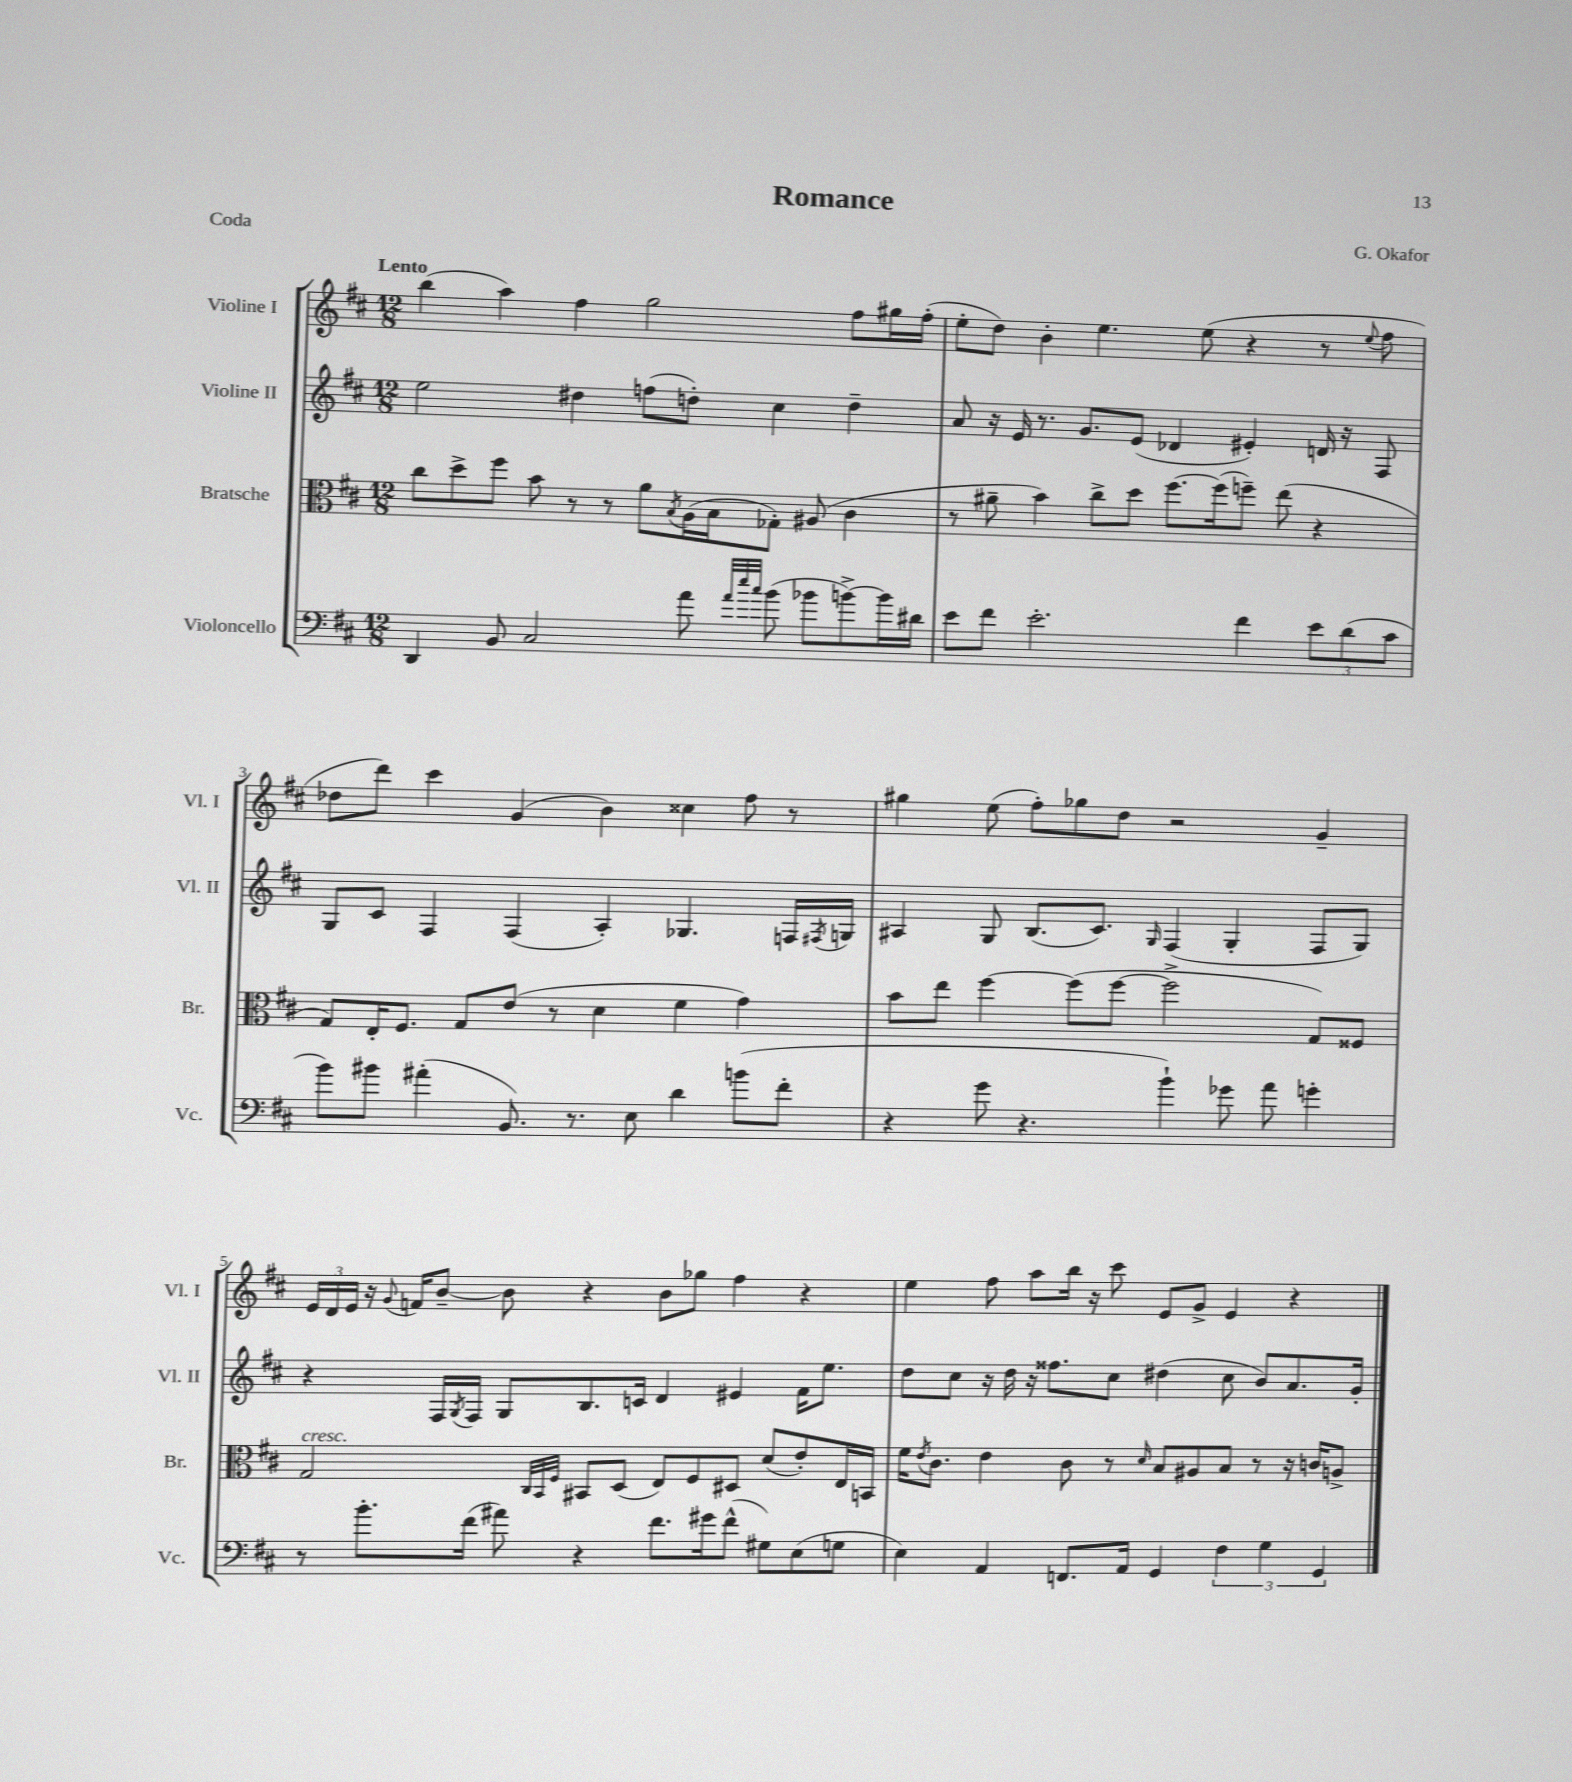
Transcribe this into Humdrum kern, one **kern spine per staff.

**kern	**kern	**kern	**kern
*part4	*part3	*part2	*part1
*staff4	*staff3	*staff2	*staff1
*I"Violoncello	*I"Bratsche	*I"Violine II	*I"Violine I
*I'Vc.	*I'Br.	*I'Vl. II	*I'Vl. I
*clefF4	*clefC3	*clefG2	*clefG2
*k[f#c#]	*k[f#c#]	*k[f#c#]	*k[f#c#]
*M12/8	*M12/8	*M12/8	*M12/8
=1	=1	=1	=1
!	!	!	!LO:TX:a:B:t=Lento
4DD/	8cc#\L	2ee\	(4bb\
.	8dd^\	.	.
8BB/	8ff#\J	.	4aa\)
2C#/	8b\	.	.
.	8r	4dd#X\	4ff#\
.	8r	.	.
.	8a\L	(8ffn\L	2gg\
.	8qB/	.	.
8a\	(16A\L	8ddn'\J)	.
.	16B\J	.	.
32qqa/LLL	.	.	.
32qqee/	.	.	.
32qqcc#/JJJ	.	.	.
(8b\	8G-X'\J)	4cc#\	.
8b-X\L	(8A#X/	.	.
[8bn^\)	4c#\	4dd~\	8ff#\L
16b\L]	.	.	16gg#X\L
16d#X\JJ	.	.	(16ff#'\JJ
=2	=2	=2	=2
8e\L	8r	8a/	8ee'\L
8f#\J	8a#X~\	16r	8dd\J)
.	.	16e/	.
2.e'\	4b\)	8.r	4b'\
.	.	8.g/L	.
.	8cc#^\L	.	4.ee\
.	8dd\J	(8e/J	.
.	[8.ff#\L	4d-X/	.
.	.	.	(8ee\
.	(16ff#\k]	.	.
4f#\	8ffn~\J)	4e#X'/)	4r
.	(8ee\	.	.
12e\L	4r	16dn/	8r
.	.	16r	.
(12d\	.	.	.
.	.	.	8qqee/
.	.	8F#/	8ff#\
12c#\J	.	.	.
!!LO:LB:g=z
=3	=3	=3	=3
8b\L)	8G/L)	8G/L	8dd-X\L
8b#X\J	16E'/K	8c#/J	8ddd\J)
.	8.F#/J	.	.
(4a#X'\	.	4F#/	4ccc#\
.	8G/L	.	.
8.BB/)	(8e/J	(4F#/	(4g/
.	8r	.	.
8.r	.	.	.
.	4d\	4A'/)	4b\)
8E\	.	.	.
4d\	4f#\	4.G-X/	4cc##X\
(8bn\L	4g\)	.	8ff#\
8f#'\J	.	16Fn/LL	8r
.	.	8qF#X/	.
.	.	16Gn/JJ	.
=4	=4	=4	=4
4r	8b\L	4A#X/	4gg#X\
.	8ee\J	.	.
8g\	[4ff#\	8G/	(8ee\
4.r	.	(8.B/L	8ff#'\L)
.	(8ff#\L]	.	8gg-X\
.	.	8.c#/J)	.
.	[8ff#\J	.	8dd\J
.	.	16qqG/	.
4b`\)	2ff#^\]	(4F#/	2r
8g-X\	.	4G'/	.
8a\	.	.	.
4gn'\	8G/L)	8F#/L	4g~/
.	8F##X/J	8G/J)	.
!!LO:LB:g=z
=5	=5	=5	=5
!	!LO:TX:a:i:t=cresc.	!	!
8r	2G/	4r	24e/LL
.	.	.	24d/
.	.	.	24e/JJ
8.b'\L	.	.	16r
.	.	.	8qqg/
.	.	.	16fn/KL
.	.	16F#/LL	[8b~/J
.	.	8qG/	.
(16f#\Jk	.	16F#/JJ	.
8a#X\)	.	8G/L	8b\]
.	32qqC#/LLL	.	.
.	32qqBB/	.	.
.	32qqF#/JJJ	.	.
4r	8BB#X/L	8.B/	4r
.	(8D/J	.	.
.	.	16cn/Jk	.
8.f#\L	8E/L)	4d/	8b\L
.	8F#/	.	8gg-X\J
16g#X\k	.	.	.
(8f#^^\J	8D#X/J	4e#X/	4ff#\
8G#X\L)	(8d/L	.	.
(8E\	8e'/)	16f#\KL	4r
.	.	8.ee\J	.
8Gn\J	16E/L	.	.
.	16BBn/JJ	.	.
=6	=6	=6	=6
4E\)	16f#\KL	8dd\L	4ee\
.	8qe/	.	.
.	8.c#\J	.	.
.	.	8cc#\J	.
4AA/	4e\	16r	8ff#\
.	.	16dd\	.
.	.	16r	8aa\L
.	.	8.ff##X\L	.
8.FFn/L	8c#\	.	16bb\Jk
.	.	.	16r
.	8r	8cc#\J	8ccc#\
16AA/Jk	.	.	.
.	16qqd/	.	.
4GG/	8B/L	(4dd#X\	8e/L
.	8A#X/	.	8g^/J
6F#\	8B/J	8cc#\	4e/
.	8r	8b/L)	.
6G\	.	.	.
.	16r	8.a/	4r
.	16cn/KL	.	.
6GG/	.	.	.
.	8An^/J	.	.
.	.	16g'/Jk	.
==	==	==	==
*-	*-	*-	*-
